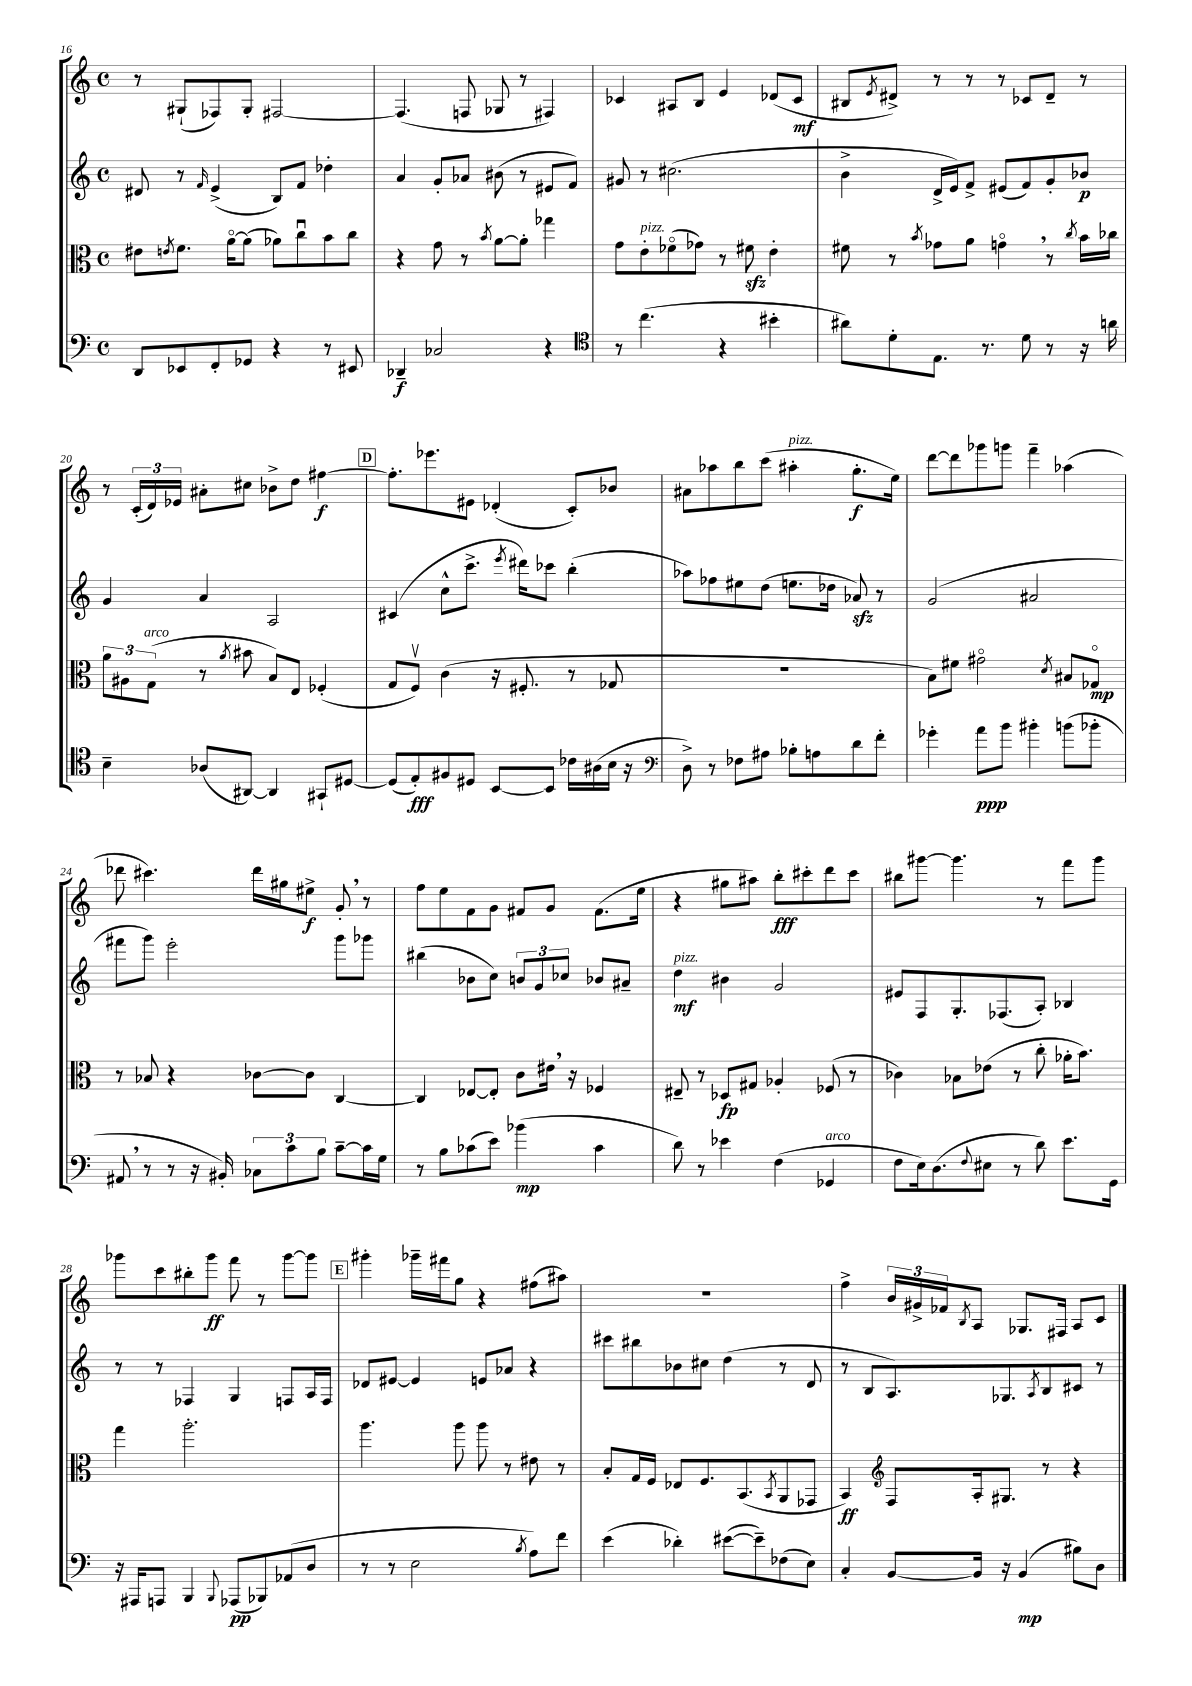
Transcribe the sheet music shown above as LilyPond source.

<<
\new StaffGroup <<
\new Staff = "s0" {
    \clef treble \key c \major \defaultTimeSignature \time 4/4
    r8 gis8-!( fes8) gis8-. fis2~ |
    fis4.( f8 ges8 r8 fis4) |
    ces'4 ais8 b8 e'4 des'8( ces'8\mf |
    bis8 \acciaccatura { e'8 } dis'8->) r8 r8 r8 ces'8 dis'8-- r8 |
    r8 \tuplet 3/2 { c'16-.( d'16) ees'16 } ais'8-. cis''8 bes'8-> d''8 fis''4~\f |
    \mark \markup { \box "D" } fis''8.-. ees'''8. eis'8 des'4-.( c'8-.) bes'8 |
    ais'8 aes''8 b''8 c'''8( ais''4-.^\markup { \italic "pizz." } g''8.-.\f e''16) |
    d'''8~ d'''8 ges'''8 g'''8 f'''4-- aes''4( |
    des'''8 cis'''4.) des'''16 gis''16 eis''8->\f g'8-. \breathe r8 |
    f''8 e''8 f'8 g'8 fis'8 g'8 fis'8.( e''16 |
    r4 gis''8 ais''8) b''8-.\fff cis'''8-. d'''8 cis'''8 |
    bis''8 gis'''8~ gis'''4. r8 f'''8 gis'''8 |
    ges'''8 c'''8 bis''8-. ges'''8\ff f'''8 r8 ges'''8~ ges'''8 |
    \mark \markup { \box "E" } gis'''4-. ges'''16-- fis'''16 g''8 r4 fis''8( ais''8) |
    R1 |
    f''4-> \tuplet 3/2 { b'16 gis'16-> fes'16 } \acciaccatura { b8 } a8 ges8. fis16 a8 c'8 \bar "|." |
}
\new Staff = "s1" {
    \clef treble \key c \major \defaultTimeSignature \time 4/4
    dis'8 r8 \grace { f'16 } e'4->( b8) f'8 des''4-. |
    a'4 g'8-. aes'8 bis'8( r8 eis'8 f'8) |
    gis'8 r8 cis''2.( |
    b'4-> d'16-> e'16) f'8-> eis'8( f'8) g'8-. bes'8\p |
    g'4 a'4 a2 |
    \mark \markup { \box "D" } cis'4( c''8-^ c'''8.-> \acciaccatura { e'''8 } dis'''16) ces'''8 b''4-.( |
    aes''8) fes''8 eis''8 d''8( e''8. des''16 aes'8\sfz) r8 |
    g'2( ais'2 |
    fis'''8 g'''8) e'''2-. g'''8 ges'''8 |
    bis''4( bes'8 c''8) \tuplet 3/2 { b'8 g'8 ces''8 } bes'8 ais'8-- |
    d''4\mf^\markup { \italic "pizz." } bis'4 g'2 |
    eis'8 f8 g8.-. fes8.( a8-.) bes4 |
    r8 r8 fes4 g4 f8 a16 f16 |
    \mark \markup { \box "E" } des'8 eis'8~ eis'4 e'8 aes'8 r4 |
    cis'''8 bis''8 bes'8 cis''8 d''4( r8 d'8 |
    r8 b8 a8.) ges8. \acciaccatura { a8 } b8 cis'8 r8 \bar "|." |
}
\new Staff = "s2" {
    \clef alto \key c \major \defaultTimeSignature \time 4/4
    eis'8 \acciaccatura { e'8 } f'8. a'16~\flageolet a'8( aes'8) c''8\downbow b'8 c''8 |
    r4 g'8 r8 \acciaccatura { b'8 } a'8~ a'8-. ges''4 |
    g'8 e'8-.^\markup { \italic "pizz." } fes'8\flageolet( ges'8) r8 fis'8\sfz e'4-. |
    fis'8 r8 \acciaccatura { b'8 } ges'8 a'8 g'4\flageolet \breathe r8 \acciaccatura { c''8 } b'16 ces''16 |
    \tuplet 3/2 { a'8 ais8 g8^\markup { \italic "arco" }( } r8 \acciaccatura { a'8 } bis'8 b8) e8 fes4-.( |
    \mark \markup { \box "D" } g8 f8\upbow) c'4( r16 fis8.-. r8 ges8 |
    R1 |
    b8) fis'8 gis'2\flageolet \acciaccatura { d'8 } bis8 ges8\flageolet\mp |
    r8 bes8 r4 ces'8~ ces'8 c4~ |
    c4 ees8~ ees8-. c'8 eis'16 \breathe r16 fes4 |
    eis8-- r8 des8\fp gis8 aes4-. fes8( r8 |
    ces'4) bes8 ees'8( r8 c''8-. aes'16-. b'8.) |
    g''4 a''2.-. |
    \mark \markup { \box "E" } a''4. a''8 a''8 r8 eis'8 r8 |
    b8-. g16 f16 ees8 f8. b,8.( \acciaccatura { b,8 } a,8 ges,8 |
    b,4\ff) \clef treble f8 a16-. gis8. r8 r4 \bar "|." |
}
\new Staff = "s3" {
    \clef bass \key c \major \defaultTimeSignature \time 4/4
    d,8 ees,8 f,8-. ges,8 r4 r8 eis,8 |
    des,4--\f ces2 r4 |
    \clef tenor r8 c''4.( r4 bis'4-. |
    ais'8) d'8-. e8. r8. d'8 r8 r16 a'16 |
    b4-- aes8( ais,8~) ais,4 gis,8-! dis8~ |
    \mark \markup { \box "D" } dis8( e8-.\fff) fis8 dis8 b,8~ b,8 ces'16 ais16( b16 r16 |
    \clef bass d8->) r8 fes8 ais8 bes8-. a8 d'8 f'8-. |
    ges'4-. a'8\ppp b'8 bis'4-. b'8( bes'8-. |
    ais,8 \breathe r8 r8 r16 bis,16-.) \tuplet 3/2 { ces8 c'8 b8 } c'8~-- c'16 g16 |
    r8 b8 ces'8( e'8) bes'4\mp( ces'4 |
    d'8) r8 ees'4 f4( ges,4^\markup { \italic "arco" } |
    f8 e16) d8.( \appoggiatura { f8 } eis8 r8 d'8) e'8. g,16 |
    r16 ais,,16 a,,8 b,,4 \appoggiatura { b,,8 } aes,,8\pp( bes,,8) aes,8( d8 |
    \mark \markup { \box "E" } r8 r8 e2 \acciaccatura { b8 } a8) f'8 |
    e'4( des'4-.) eis'8~( eis'8--) fes8( e8) |
    c4-. b,8~ b,16 r16 b,4\mp( bis8) d8 \bar "|." |
}
>>
>>
\layout { \context { \Score currentBarNumber = #16 } }
